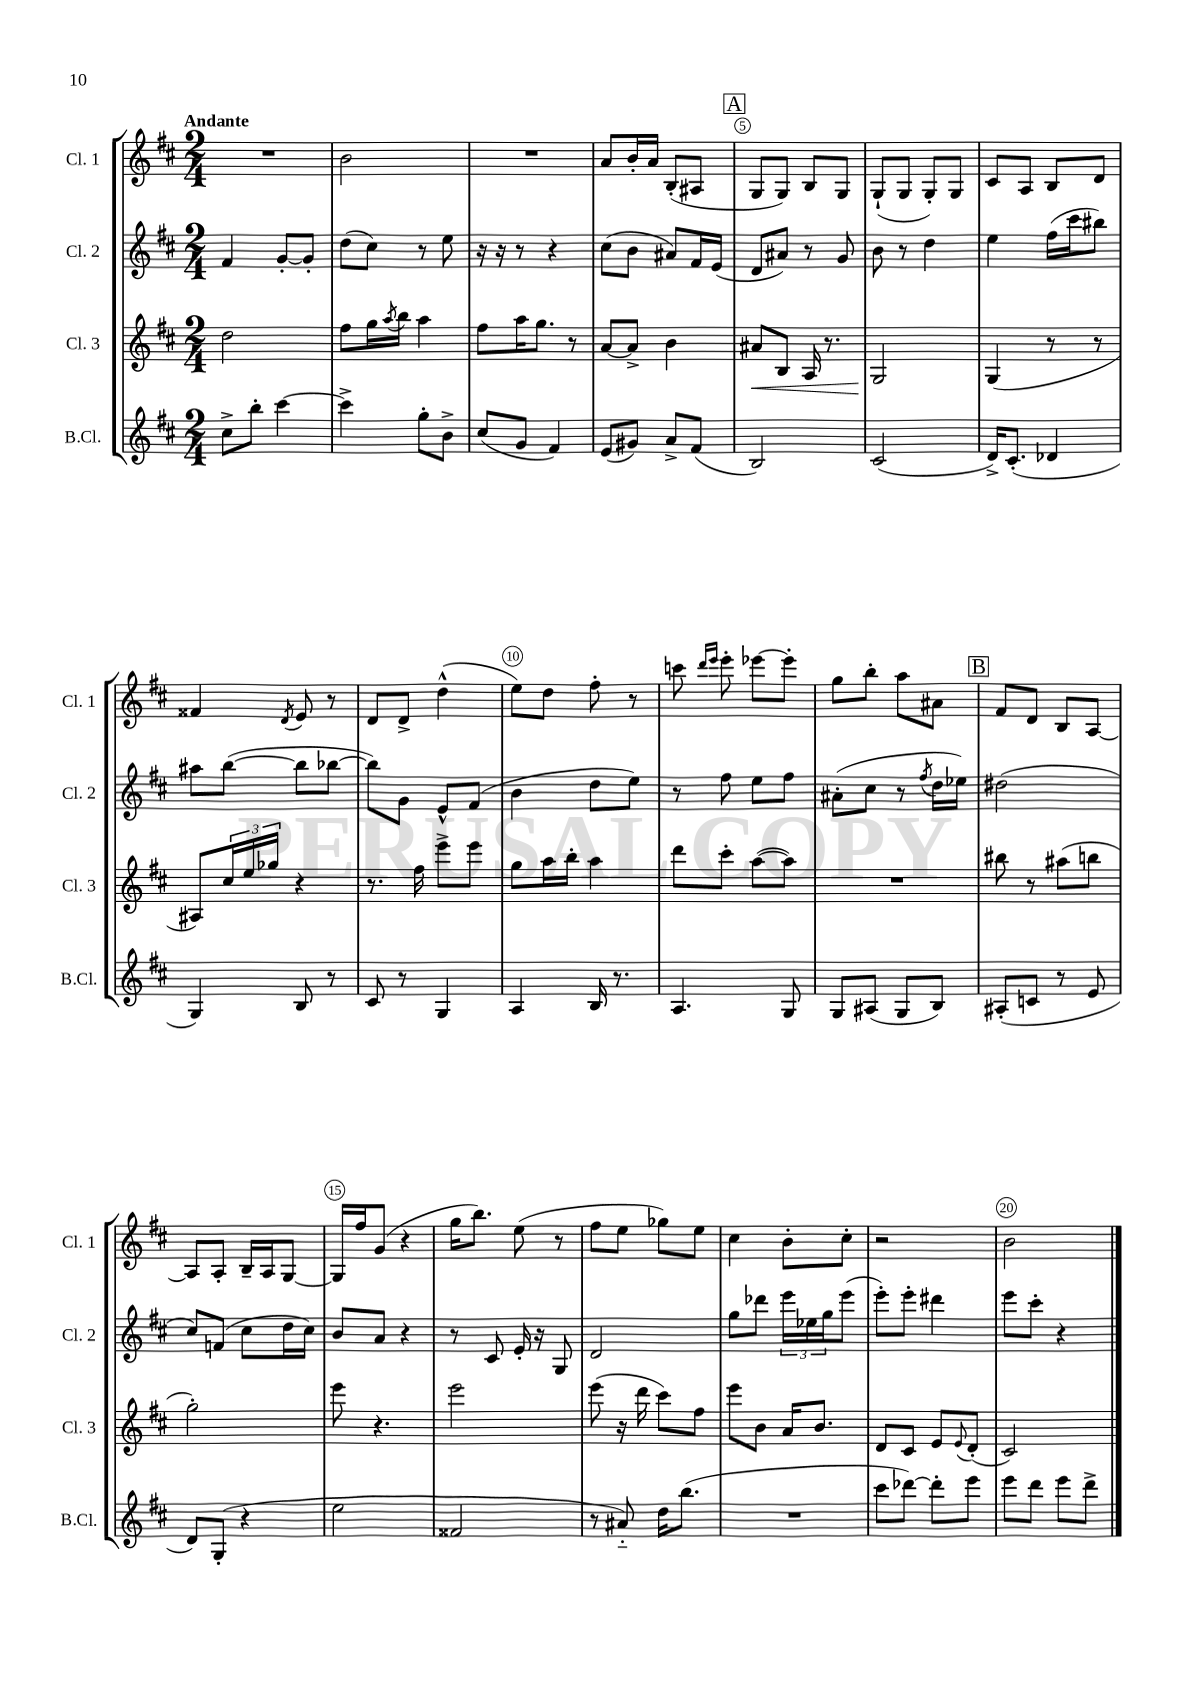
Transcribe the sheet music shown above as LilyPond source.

<<
\new StaffGroup <<
\new Staff = "s0" \with { instrumentName = "Cl. 1" shortInstrumentName = "Cl. 1" } {
    \clef treble \key d \major \numericTimeSignature \time 2/4 \tempo "Andante"
    R2 |
    b'2 |
    R2 |
    a'8 b'16-. a'16 b8-.( ais8 |
    \mark \markup { \box "A" } g8 g8) b8 g8 |
    g8-!( g8 g8-.) g8 |
    cis'8 a8 b8 d'8 |
    fisis'4 \acciaccatura { d'8 } e'8 r8 |
    d'8 d'8-> d''4-^( |
    e''8) d''8 fis''8-. r8 |
    c'''8 \grace { d'''16 e'''16 } e'''8-. ees'''8~ ees'''8-. |
    g''8 b''8-. a''8 ais'8 |
    \mark \markup { \box "B" } fis'8 d'8 b8 a8~ |
    a8 a8-. b16-- a16 g8~ |
    g16 fis''16 g'8( r4 |
    g''16 b''8.) e''8( r8 |
    fis''8 e''8 ges''8) e''8 |
    cis''4 b'8-. cis''8-. |
    r2 |
    b'2 \bar "|." |
}
\new Staff = "s1" \with { instrumentName = "Cl. 2" shortInstrumentName = "Cl. 2" } {
    \clef treble \key d \major \numericTimeSignature \time 2/4
    fis'4 g'8~-. g'8-. |
    d''8( cis''8) r8 e''8 |
    r16 r16 r8 r4 |
    cis''8( b'8 ais'8) fis'16 e'16( |
    \mark \markup { \box "A" } d'8 ais'8) r8 g'8 |
    b'8 r8 d''4 |
    e''4 fis''16( cis'''16 bis''8) |
    ais''8 b''8~( b''8 bes''8~ |
    bes''8) g'8 e'8-^ fis'8( |
    b'4 d''8 e''8) |
    r8 fis''8 e''8 fis''8 |
    ais'8-.( cis''8 r8 \acciaccatura { fis''8 } d''16 ees''16) |
    \mark \markup { \box "B" } dis''2( |
    cis''8) f'8( cis''8 d''16 cis''16) |
    b'8 a'8 r4 |
    r8 cis'8 e'16-. r16 g8 |
    d'2 |
    g''8 des'''8 \tuplet 3/2 { e'''16 ees''16 g''16 } e'''8( |
    e'''8-.) e'''8-. dis'''4 |
    e'''8 cis'''8-. r4 \bar "|." |
}
\new Staff = "s2" \with { instrumentName = "Cl. 3" shortInstrumentName = "Cl. 3" } {
    \clef treble \key d \major \numericTimeSignature \time 2/4
    d''2 |
    fis''8 g''16 \acciaccatura { a''8 } b''16 a''4 |
    fis''8 a''16 g''8. r8 |
    a'8~ a'8-> b'4 |
    \mark \markup { \box "A" } ais'8\< b8 a16 r8. |
    g2\! |
    g4( r8 r8 |
    ais8) \tuplet 3/2 { cis''16 e''16 ges''16 } r4 |
    r8. fis''16 e'''8-> e'''8 |
    g''8 a''16 b''16-. a''4 |
    d'''8 cis'''8-. a''8~( a''8) |
    R2 |
    \mark \markup { \box "B" } bis''8 r8 ais''8( b''8 |
    g''2-.) |
    e'''8 r4. |
    e'''2 |
    e'''8( r16 d'''16 cis'''8) fis''8 |
    e'''8 b'8 a'16 b'8. |
    d'8 cis'8 e'8 \appoggiatura { e'8 } d'8-.( |
    cis'2) \bar "|." |
}
\new Staff = "s3" \with { instrumentName = "B.Cl." shortInstrumentName = "B.Cl." } {
    \clef treble \key d \major \numericTimeSignature \time 2/4
    cis''8-> b''8-. cis'''4~ |
    cis'''4-> g''8-. b'8-> |
    cis''8( g'8 fis'4) |
    e'8( gis'8) a'8-> fis'8( |
    \mark \markup { \box "A" } b2) |
    cis'2( |
    d'16->) cis'8.-.( des'4 |
    g4) b8 r8 |
    cis'8 r8 g4 |
    a4 b16 r8. |
    a4. g8 |
    g8 ais8( g8 b8) |
    \mark \markup { \box "B" } ais8-.( c'8 r8 e'8 |
    d'8) g8-.( r4 |
    e''2 |
    fisis'2 |
    r8 ais'8-_) d''16 b''8.( |
    R2 |
    cis'''8 des'''8~) des'''8-. e'''8 |
    e'''8 d'''8 e'''8 d'''8-> \bar "|." |
}
>>
>>
\layout { \context { \Score \override BarNumber.break-visibility = ##(#f #t #t) barNumberVisibility = #(every-nth-bar-number-visible 5) \override BarNumber.stencil = #(make-stencil-circler 0.1 0.3 ly:text-interface::print) } }
